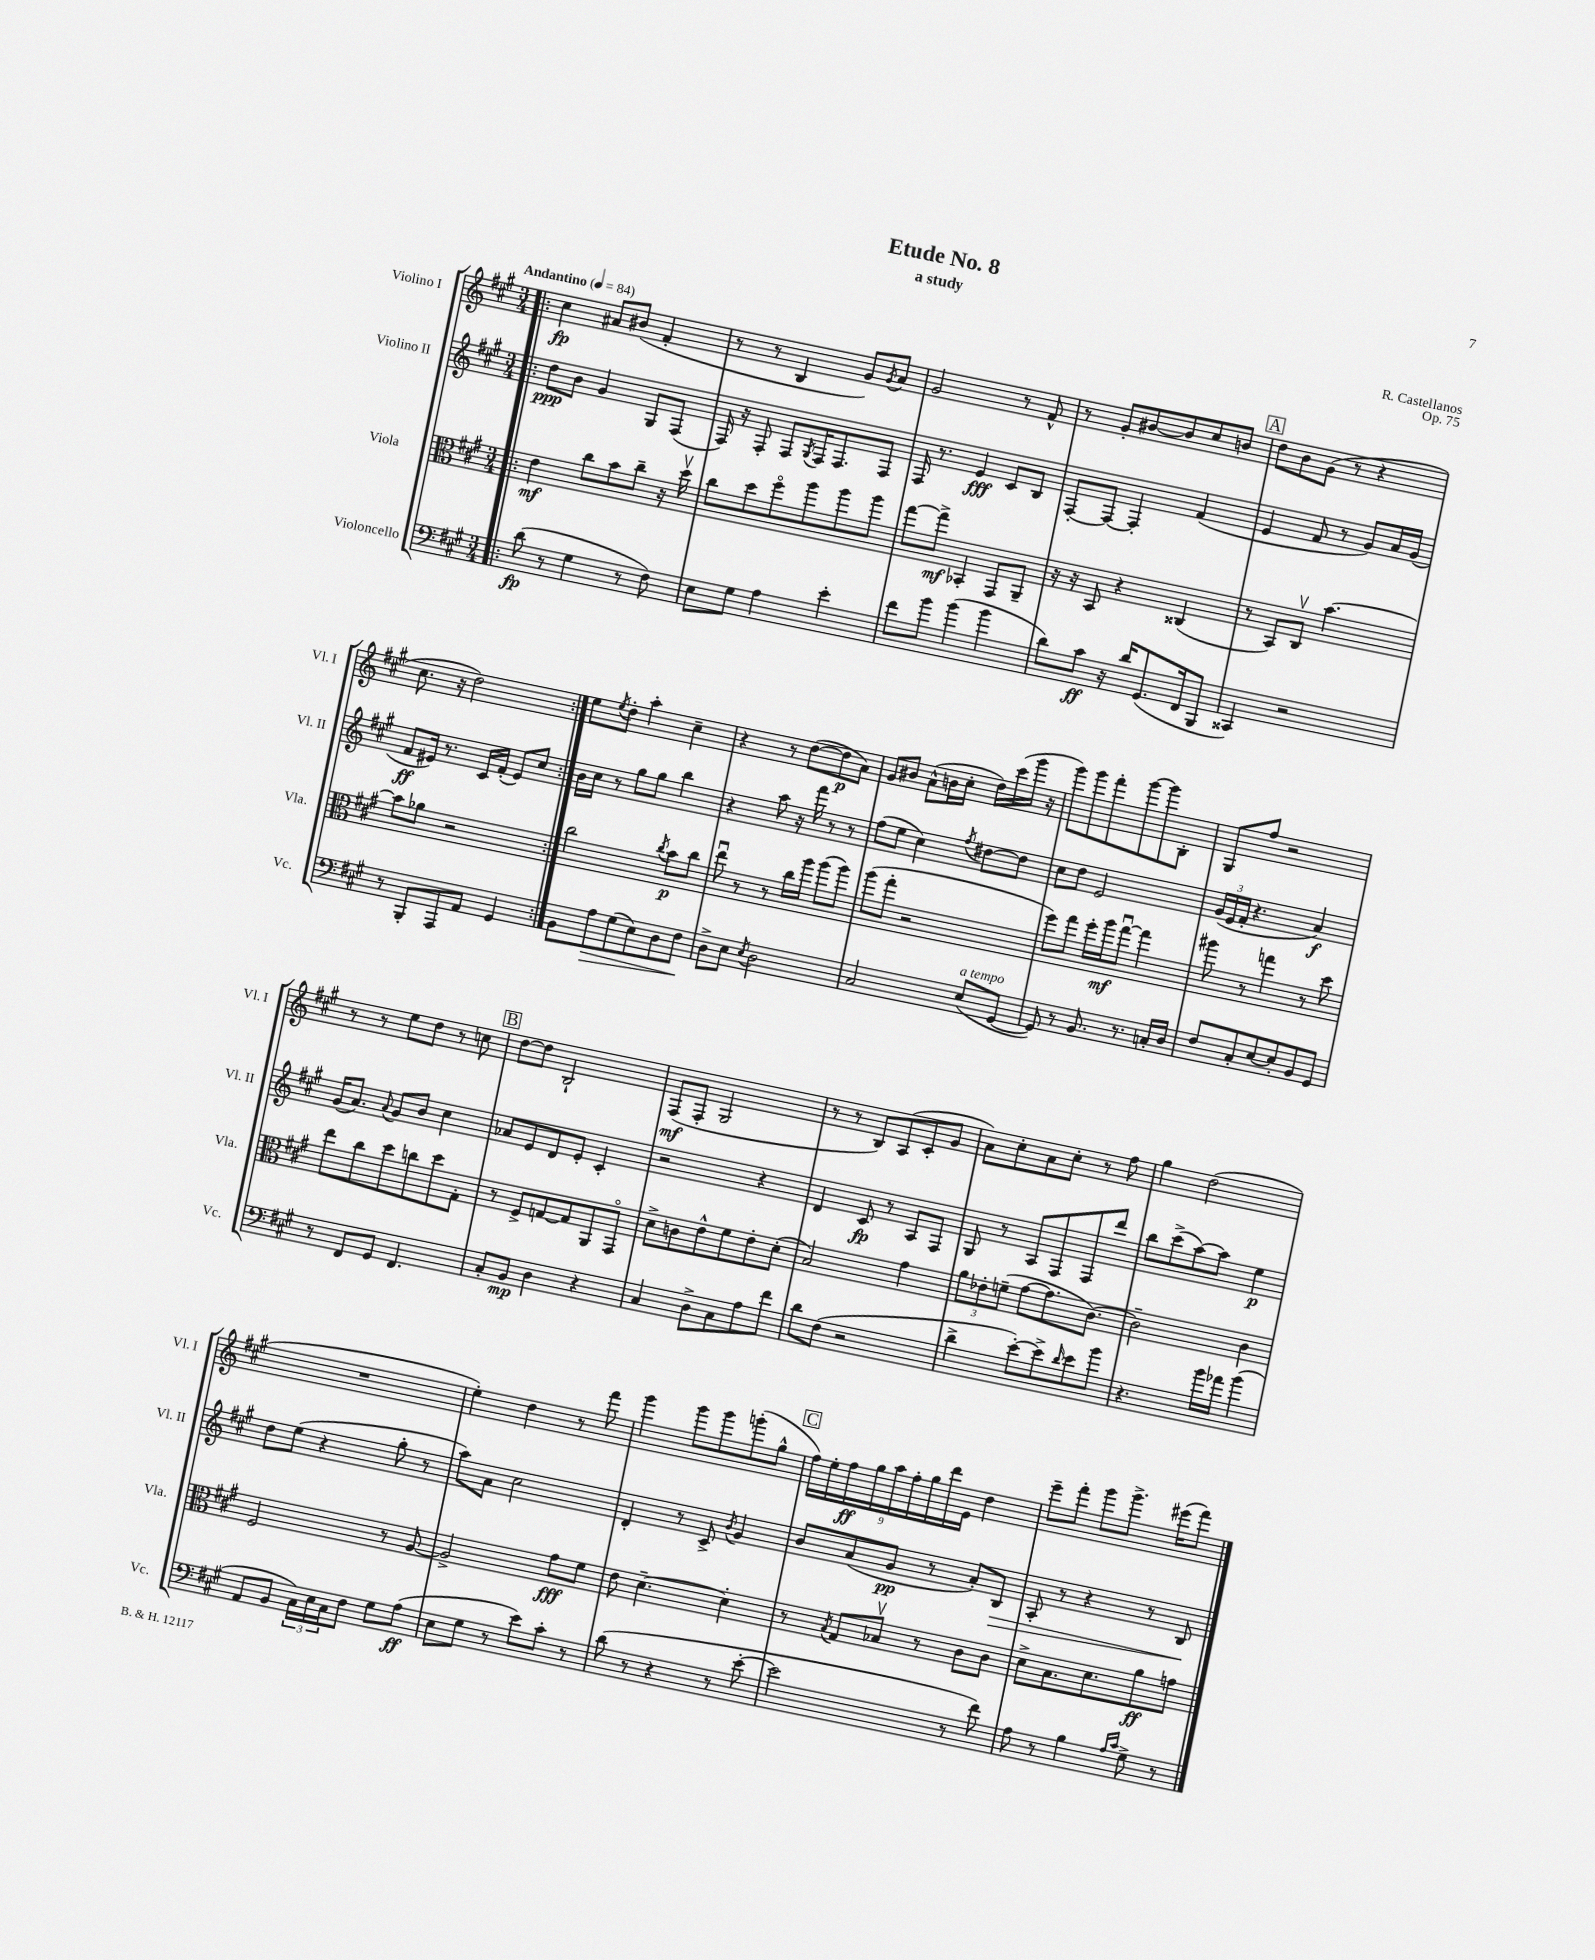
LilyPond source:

\header { title = "Etude No. 8" composer = "R. Castellanos" subtitle = "a study" opus = "Op. 75" }
<<
\new StaffGroup <<
\new Staff = "s0" \with { instrumentName = "Violino I" shortInstrumentName = "Vl. I" } {
    \clef treble \key a \major \numericTimeSignature \time 3/4 \tempo "Andantino" 4 = 84
    \repeat volta 2 { \bar ".|:" cis''4\fp ais'8 bis'8( fis'4-. |
    r8 r8 b4 gis'8) \acciaccatura { gis'8 } a'8 |
    gis'2 r8 fis'8-^ |
    r8 gis'8-. bis'8~ bis'8 cis''8 b'8 |
    \mark \markup { \box "A" } d''8 b'8 gis'8( r8 r4 |
    cis''8. r16 d''2) | }
    e''8 \acciaccatura { e''8 } d''8-. a''4-. cis''4-- |
    r4 r8 d''8~( d''8\p a'8) |
    gis'8 bis'8 a'8-^( b'16 cis''16-. d''16) cis'''16( gis'''16 r16 |
    gis'''8) gis'''8 fis'''8-. gis'''8~ gis'''8 b8-. |
    gis8 fis''8 r2 |
    r8 r8 e''8 d''8 r8 c''8 |
    \mark \markup { \box "B" } d''8~ d''8 b2-! |
    fis8\mf( fis8-. gis2 |
    r8 r8 b8) a8( cis'8-. gis'8 |
    a'8) cis''8-. a'8 cis''8-. r8 fis''8 |
    gis''4 d''2( |
    R2. |
    e''4-.) d''4 r8 fis'''8 |
    gis'''4 gis'''8 gis'''8 g'''8-.( gis''8-^ |
    \mark \markup { \box "C" } \tuplet 9/8 { fis''16) e''16-. fis''16\ff gis''16 a''16 fis''16-. gis''16 d'''16 e'16 } d''4 |
    e'''8-- fis'''8-. gis'''8 gis'''8.-> eis'''16( fis'''8) \bar "|." |
}
\new Staff = "s1" \with { instrumentName = "Violino II" shortInstrumentName = "Vl. II" } {
    \clef treble \key a \major \numericTimeSignature \time 3/4
    \repeat volta 2 { \bar ".|:" d''8\ppp b'8 gis'4 gis8 fis8( |
    fis16) r16 fis8-. fis8 \acciaccatura { gis8 } fis16 fis8. fis8 |
    fis16 r8. e'4\fff cis'8 b8 |
    fis8~-. fis8~ fis4-. fis'4( |
    \mark \markup { \box "A" } e'4 fis'8 r8 gis'8) a'16 gis'16( |
    fis'8\ff eis'16) r8. cis'16 fis'16-.( eis'8) cis''8 | }
    b'16 cis''16 r8 gis''8 gis''8 b''4 |
    r4 a''8 r16 fis'''16 r8 r8 |
    fis''8( e''8 cis''4) \acciaccatura { fis''8 } dis''8~ dis''8 |
    cis''8 d''8 e'2 |
    \tuplet 3/2 { gis'16( e'16 fis'16-. } r4. a'4\f) |
    gis'16( a'8.) \appoggiatura { a'8 } gis'8 b'8 cis''4 |
    \mark \markup { \box "B" } aes'8 e'8 d'8 e'8-. cis'4-. |
    r2 r4 |
    d'4 cis'8\fp r8 a8 fis8 |
    gis8 r8 a8 fis8 fis8 d'''8 |
    b''8 cis'''8->( a''8~) a''8 e''4\p |
    d''8 e''8( r4 gis''8-. r8 |
    a''8) a'8 cis''2 |
    d'4-. r8 cis'8-> \acciaccatura { b'8 } gis'4 |
    \mark \markup { \box "C" } b'8 a'8( gis'8\pp r8 a'8-.) b8\> |
    a8-. r8 r4 r8 b8\! \bar "|." |
}
\new Staff = "s2" \with { instrumentName = "Viola" shortInstrumentName = "Vla." } {
    \clef alto \key a \major \numericTimeSignature \time 3/4
    \repeat volta 2 { \bar ".|:" e'4\mf cis''8 b'8 cis''8-- r16 d''16\upbow |
    cis''8 d''8 fis''8\flageolet a''8 a''8 a''8 |
    gis''8~ gis''8->\mf bes,4-. gis,8 a,8-- |
    r16 r16 b,8 r4 cisis4( |
    \mark \markup { \box "A" } r8 b,8) cis8\upbow b'4.~ |
    b'8 aes'8 r2 | }
    cis''2 \acciaccatura { cis''8 } b'8\p cis''8 |
    e''8\downbow r8 r8 cis''16 a''16 a''8( a''8) |
    a''8( gis''8-. r2 |
    fis''8) gis''8 fis''16-. a''16\mf gis''8~\downbow gis''4 |
    ais''8 r8 g''4 r8 d''8 |
    e''8 cis''8 d''8 c''8 d''8 gis8-. |
    \mark \markup { \box "B" } r8 fis8-> g8~ g8 a,8 gis,8\flageolet |
    d'8-> c'8 e'8-^ fis'8 e'8-. d'8-.( |
    b2) gis'4 |
    \tuplet 3/2 { a'8 ees'8-. f'8--( } gis'8~ gis'8. cis'8.~) |
    cis'2-- cis'4 |
    fis2 r8 a8~ |
    a2-> gis'8\fff fis'8 |
    e'8 d'4.~-- d'4-. |
    \mark \markup { \box "C" } r8 \acciaccatura { b8 } gis8 bes8\upbow r8 cis'8 cis'8 |
    d'8-> b8. d'8. a'8\ff g'8 \bar "|." |
}
\new Staff = "s3" \with { instrumentName = "Violoncello" shortInstrumentName = "Vc." } {
    \clef bass \key a \major \numericTimeSignature \time 3/4
    \repeat volta 2 { \bar ".|:" d'8\fp( r8 gis4 r8 fis8) |
    e8 gis8 a4 e'4-. |
    fis'8 b'8 b'4( b'4 |
    d'8) cis'8\ff r16 d'16 gis,8.( fis,16 b,,8 |
    \mark \markup { \box "A" } cisis,4) r2 |
    r8 b,,8-. a,,8 a,8 gis,4 | }
    b,8 a8\> gis8( e8) d8 fis8\! |
    d8-> e8 \acciaccatura { e8 } d2 |
    cis2 e8^\markup { \italic "a tempo" }( gis,8~ |
    gis,8) r8 b,8. r8. c16-. d16 |
    fis8 cis8-. e8~ e8-. b,8 gis,8 |
    r8 fis,8 gis,8 fis,4. |
    \mark \markup { \box "B" } cis8-. b,8\mp d4 r4 |
    cis4 d8-> cis8 a8 fis'8 |
    d'8 fis8( r2 |
    d'4-> e'8~-.) e'8-> \grace { d'16 } e'8 b'8 |
    r4. b'16 aes'16 b'4( |
    a,8 b,8 \tuplet 3/2 { cis16) e16 cis16 } fis8 gis8 a8\ff( |
    e8 gis8 r8 e'8) cis'8-. r8 |
    d'8( r8 r4 r8 e'8~-. |
    \mark \markup { \box "C" } e'2 r8 fis'8) |
    a8 r8 b4 \grace { a16 cis'16 } gis8-> r8 \bar "|." |
}
>>
>>
\layout { \context { \Score \remove "Bar_number_engraver" } }
